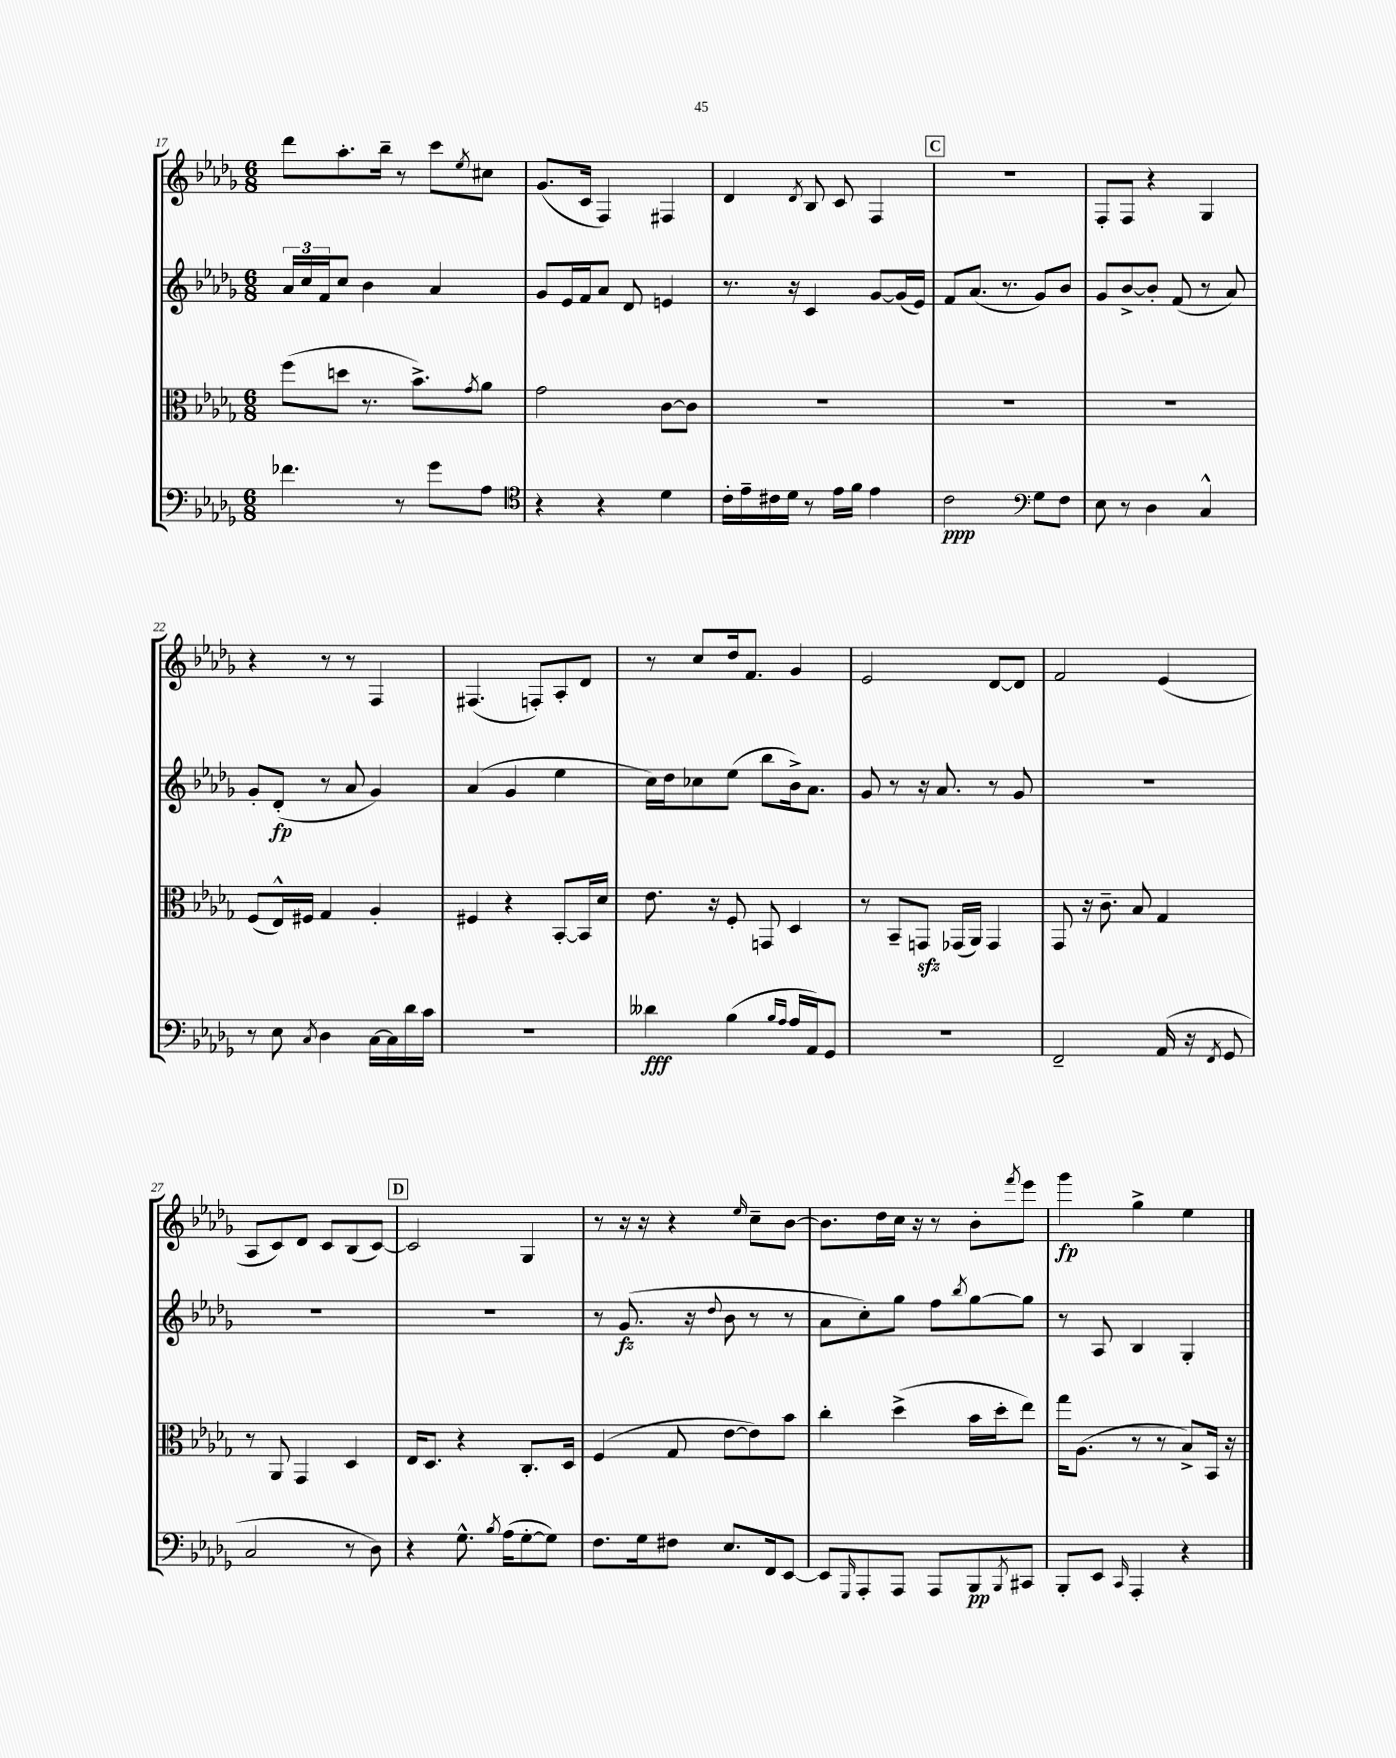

**kern	**kern	**kern	**kern
*staff4	*staff3	*staff2	*staff1
*clefF4	*clefC3	*clefG2	*clefG2
*k[b-e-a-d-g-]	*k[b-e-a-d-g-]	*k[b-e-a-d-g-]	*k[b-e-a-d-g-]
*M6/8	*M6/8	*M6/8	*M6/8
4.f-	(8ff	24a-	8ddd-
.	.	24cc	.
.	.	24f	.
.	8dd	8cc	8.aa-'
.	8.r	4b-	.
.	.	.	16bb-~
8r	.	.	8r
.	8.b-^)	.	.
8g-	.	4a-	8ccc
.	8qg-	.	8qee-
8A-	8a-	.	8cc#
=	=	=	=
*clefC4	*	*	*
4r	2g-	8g-	(8.g-
.	.	16e-	.
.	.	16f	16c
4r	.	8a-	4F)
.	.	8d-	.
4d-	[8c	4e	4F#
.	8c]	.	.
=	=	=	=
16c'	2.r	8.r	4d-
16e-~	.	.	.
16c#	.	.	.
16d-	.	16r	.
.	.	.	8qd-
8r	.	4c	8B-
16e-	.	.	8c
16f	.	.	.
4e-	.	[8g-	4F
.	.	(16g-]	.
.	.	16e-)	.
=	=	=	=
2c	2.r	8f	2.r
.	.	(8.a-	.
.	.	8.r	.
*clefF4	*	*	*
8G-	.	8g-)	.
8F	.	8b-	.
=	=	=	=
8E-	2.r	8g-	8F'
8r	.	[8b-^	8F
4D-	.	8b-']	4r
.	.	(8f	.
4C^^	.	8r	4G-
.	.	8a-)	.
=	=	=	=
8r	(8F	8g-'	4r
8E-	16E-^^)	(8d-'	.
.	16F#	.	.
8qC	.	.	.
4D-	4G-	8r	8r
.	.	8a-	8r
[16C	4A-'	4g-)	4F
16C]	.	.	.
16d-	.	.	.
16c	.	.	.
=	=	=	=
2.r	4F#	(4a-	(4.F#
.	4r	4g-	.
.	.	.	8F')
.	[8BB-'	4ee-	8A-'
.	16BB-]	.	8d-
.	16d-	.	.
=	=	=	=
4d--	8.e-	16cc)	8r
.	.	16dd-	.
.	.	8cc-	8cc
.	16r	.	.
(4B-	8F'	(8ee-	16dd-
.	.	.	8.f
.	8GG	8bb-	.
16qqB-	.	.	.
16qqA-	.	.	.
16A-	4D-	16b-^)	4g-
16AA-)	.	8.a-	.
8GG-	.	.	.
=	=	=	=
2.r	8r	8g-	2e-
.	8BB-~	8r	.
.	8GG	16r	.
.	.	8.a-	.
.	(16GG-	.	.
.	16AA-)	.	.
.	4GG-	8r	[8d-
.	.	8g-	8d-]
=	=	=	=
2FF~	8GG-	2.r	2f
.	16r	.	.
.	8.c~	.	.
.	8B-	.	.
(16AA-	4G-	.	(4e-
16r	.	.	.
8qFF	.	.	.
8GG-	.	.	.
=	=	=	=
2C	8r	2.r	8A-
.	8AA-	.	8c)
.	4GG-	.	8d-
.	.	.	8c
8r	4D-	.	(8B-
8D-)	.	.	[8c)
=	=	=	=
4r	16E-	2.r	2c]
.	8.D-	.	.
8.G-^^	4r	.	.
8qB-	.	.	.
(16A-	.	.	.
[8G-'	8.C'	.	4G-
8G-])	.	.	.
.	16D-	.	.
=	=	=	=
8.F	(4F	8r	8r
.	.	(8.g-	16r
16G-	.	.	16r
8F#	8G-	.	4r
.	.	16r	.
.	.	8qqdd-	.
8.E-	[8e-	8b-	.
.	.	.	16qqee-
.	8e-])	8r	8cc~
16FF	.	.	.
[8EE-	8b-	8r	[8b-
=	=	=	=
8EE-]	4cc'	8a-	8.b-]
16qqGGG-	.	.	.
8AAA-'	.	8cc')	.
.	.	.	16dd-
8AAA-	(4dd-^	8gg-	16cc
.	.	.	16r
8AAA-	.	8ff	8r
.	.	8qbb-	.
8BBB-	16b-	[8gg-	8b-'
.	16dd-'	.	.
8qBBB-	.	.	8qfff
8CC#	8ee-)	8gg-]	8eee-
=	=	=	=
8BBB-'	16gg-	8r	4ggg-
.	(8.A-	.	.
8EE-	.	8A-	.
16qqCC	.	.	.
4AAA-'	8r	4B-	4gg-^
.	8r	.	.
4r	8B-^)	4G-'	4ee-
.	16BB-	.	.
.	16r	.	.
==	==	==	==
*-	*-	*-	*-
